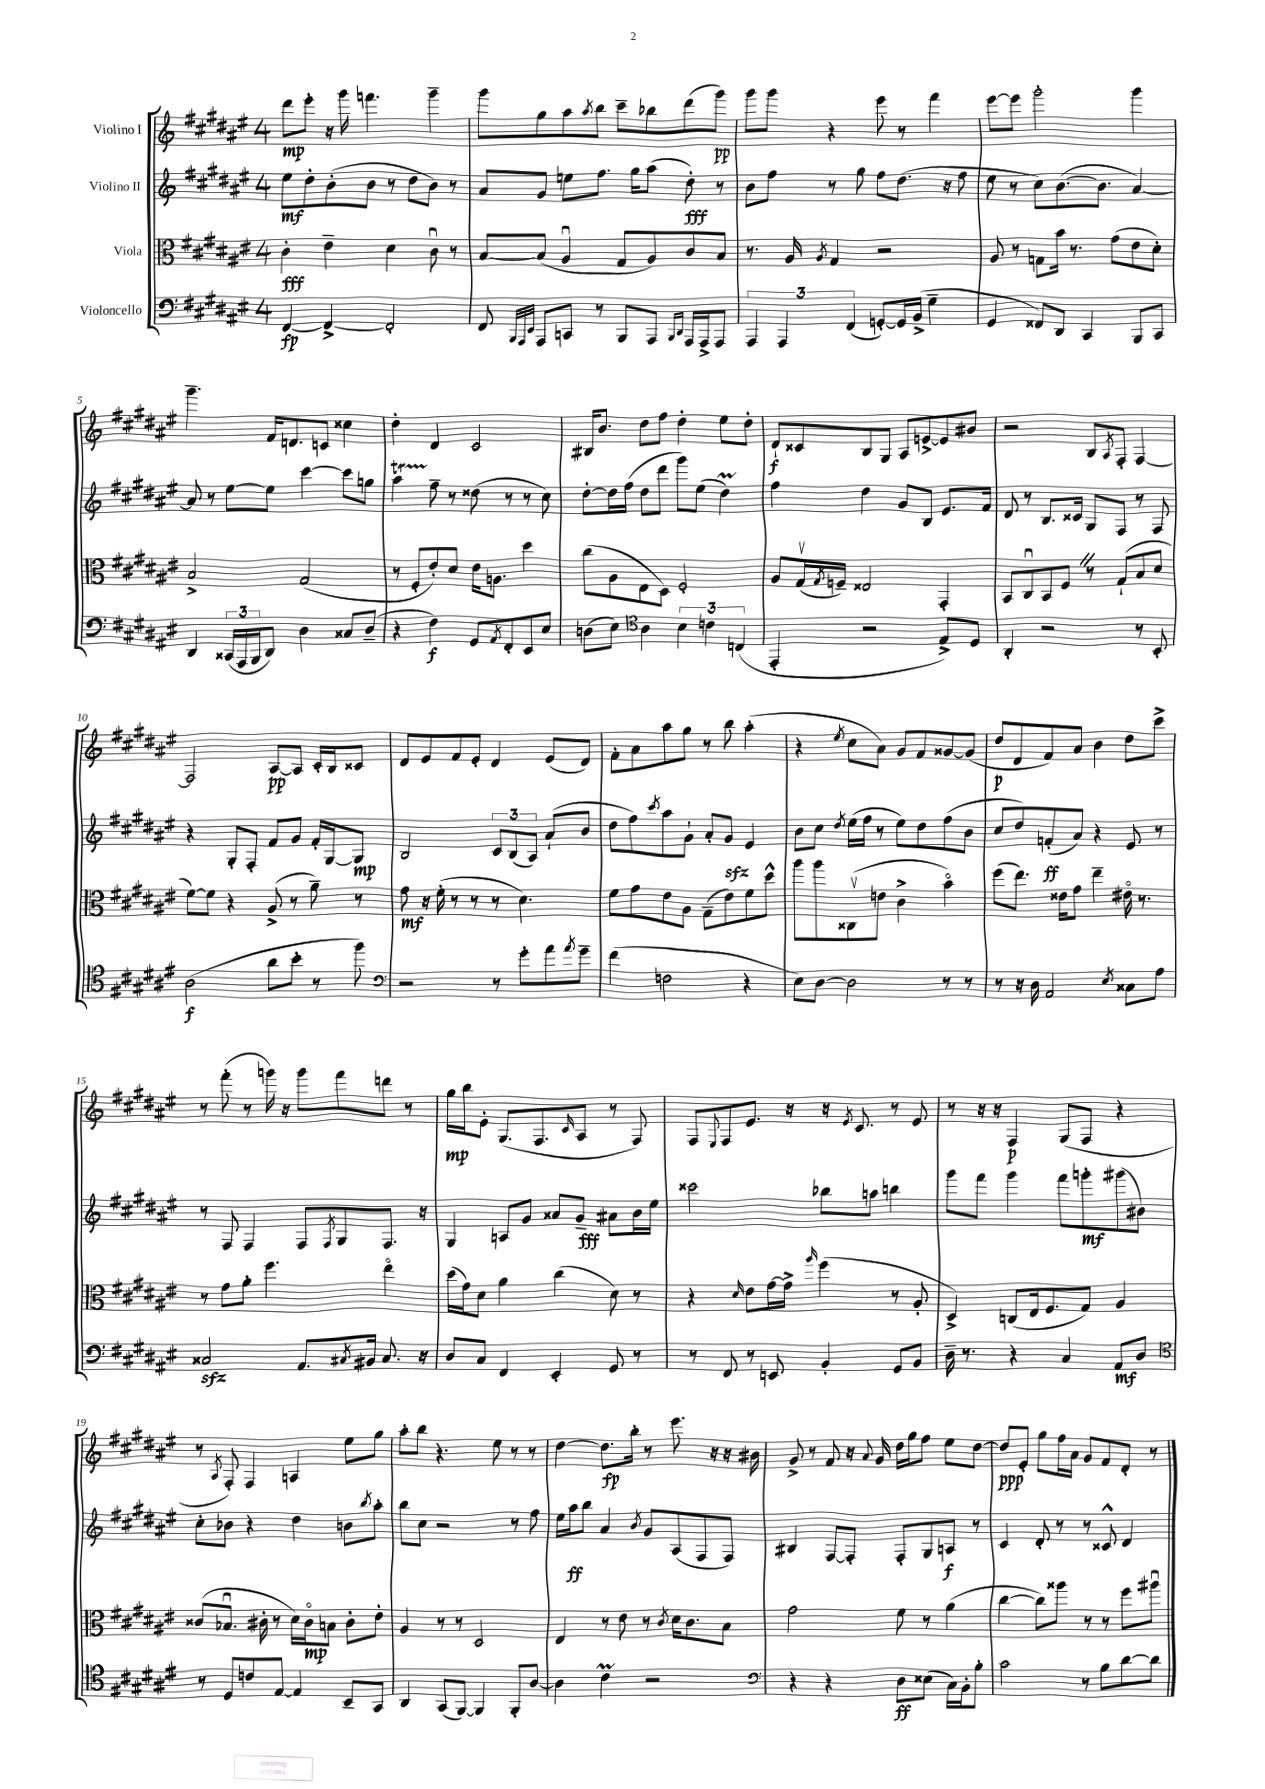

**kern	**dynam	**kern	**dynam	**kern	**dynam	**kern	**dynam
*part4	*part4	*part3	*part3	*part2	*part2	*part1	*part1
*staff4	*staff4	*staff3	*staff3	*staff2	*staff2	*staff1	*staff1
*I"Violoncello	*	*I"Viola	*	*I"Violino II	*	*I"Violino I	*
*clefF4	*	*clefC3	*	*clefG2	*	*clefG2	*
*k[f#c#g#d#a#e#]	*	*k[f#c#g#d#a#e#]	*	*k[f#c#g#d#a#e#]	*	*k[f#c#g#d#a#e#]	*
*M4/4	*	*M4/4	*	*M4/4	*	*M4/4	*
=1	=1	=1	=1	=1	=1	=1	=1
[4FF#/	fp	4c#'\	fff	8ee#\L	mf	8ddd#\L	mp
.	.	.	.	8dd#'\	.	8eee#'\J	.
4FF#^/_	.	4e#~\	.	(8b'\	.	16r	.
.	.	.	.	.	.	16ggg#\	.
.	.	.	.	8b\J	.	4.fffn\	.
2FF#'/]	.	4d#\	.	8r	.	.	.
.	.	.	.	8dd#\L	.	.	.
.	.	8c#u\	.	8b\J)	.	4ggg#~\	.
.	.	8r	.	8r	.	.	.
=2	=2	=2	=2	=2	=2	=2	=2
8FF#/	.	[8B/L	.	8a#/L	.	8ggg#\L	.
32qqBBB/LLL	.	.	.	.	.	.	.
32qqAAA#/	.	.	.	.	.	.	.
32qqEE#/JJJ	.	.	.	.	.	.	.
8AAA#/L	.	(8B/J]	.	8g#/J	.	8gg#\	.
8CCn/J	.	4A#u/	.	8een\L	.	8aa#\	.
.	.	.	.	.	.	8qaa#/	.
8r	.	.	.	8.ff#\J	.	8bb\J	.
8BBB/L	.	8G#/L	.	.	.	8ccc#~\L	.
.	.	.	.	16gg#\KL	.	.	.
8AAA#/J	.	8A#/)	.	(8aa#\J	.	8bb-X\	.
16qqBBB/LL	.	.	.	.	.	.	.
16qqDD#/JJ	.	.	.	.	.	.	.
16AAA#/LL	.	8c#/	.	8dd#'\)	fff	(8ddd#\	.
16AAA#^/J	.	.	.	.	.	.	.
8AAA#/J	.	8B/J	.	8r	.	8ggg#\J)	pp
=3	=3	=3	=3	=3	=3	=3	=3
6AAA#/	.	8.r	.	8b\L	.	8ggg#\L	.
.	.	.	.	8ff#\J	.	8ggg#\J	.
6AAA#/	.	.	.	.	.	.	.
.	.	16A#/	.	.	.	.	.
.	.	8qA#/	.	.	.	.	.
.	.	4G#/	.	8r	.	4r	.
(6FF#/	.	.	.	.	.	.	.
.	.	.	.	8gg#\	.	.	.
[8GGn'/L)	.	2r	.	8ff#\L	.	8eee#\	.
16GG/L]	.	.	.	(8.dd#\J	.	8r	.
(16BB^/JJ	.	.	.	.	.	.	.
4G#~\	.	.	.	.	.	4fff#\	.
.	.	.	.	16r	.	.	.
.	.	.	.	8ff#\	.	.	.
=4	=4	=4	=4	=4	=4	=4	=4
4GG#/	.	8A#/	.	8ee#\	.	[8eee#\L	.
.	.	8r	.	8r	.	8eee#\J]	.
8FF##X/L)	.	8Gn\L	.	8cc#\L)	.	2ggg#'\	.
8DD#/J	.	16b\Jk	.	([8.b\	.	.	.
.	.	8.r	.	.	.	.	.
4CC#/	.	.	.	.	.	.	.
.	.	.	.	8.b\J]	.	.	.
.	.	(8g#\L	.	.	.	.	.
8BBB/L	.	8e#\	.	[4a#/)	.	4ggg#\	.
8CC#/J	.	8d#'\J)	.	.	.	.	.
!!LO:LB:g=z
=5	=5	=5	=5	=5	=5	=5	=5
4DD#/	.	2B^/	.	8a#/]	.	4.ggg#~\	.
.	.	.	.	8r	.	.	.
(24CC##X/LL	.	.	.	[8ee#\L	.	.	.
24AAA#/	.	.	.	.	.	.	.
24BBB/J	.	.	.	.	.	.	.
8DD#/J)	.	.	.	8ee#\J]	.	16f#/KL	.
.	.	.	.	.	.	8.dn/	.
4D#\	.	(2G#/	.	[4ccc#\	.	.	.
.	.	.	.	.	.	8cn/J	.
8C##X/L	.	.	.	8ccc#\L]	.	4cc##X\	.
(8D#~/J	.	.	.	8ggn\J	.	.	.
=6	=6	=6	=6	=6	=6	=6	=6
4r	.	8r	.	4aa#t\	.	4dd#'\	.
.	.	8F#'/L	.	.	.	.	.
4F#\)	f	8e#'/)	.	8ff#~\	.	4d#/	.
.	.	8d#/J	.	8r	.	.	.
8GG#/L	.	16e#\KL	.	(8dd##X\	.	2c#/	.
.	.	8.An\J	.	.	.	.	.
8qAA#/	.	.	.	.	.	.	.
8FF#'/	.	.	.	8r	.	.	.
8EE#/	.	4dd#\	.	8r	.	.	.
8E#/J	.	.	.	8cc#\)	.	.	.
=7	=7	=7	=7	=7	=7	=7	=7
(8Dn\L	.	(8cc#\L	.	[8dd#'\L	.	16B#X/KL	.
.	.	.	.	.	.	8.b/J	.
8E#\J)	.	8A#\	.	16dd#\L]	.	.	.
.	.	.	.	(16ff#\JJ	.	.	.
*clefC4	*	*	*	*	*	*	*
4A#\	.	8E#\	.	8dd#\L	.	8dd#\L	.
.	.	8D#\J)	.	8ddd#\J	.	8ff#\J	.
6B\	.	2F#'/	.	8ggg#\L)	.	4dd#'\	.
.	.	.	.	(8ee#\J	.	.	.
6cn\	.	.	.	.	.	.	.
.	.	.	.	4dd#M\)	.	8ee#\L	.
(6Cn/	.	.	.	.	.	.	.
.	.	.	.	.	.	8dd#'\J	.
=8	=8	=8	=8	=8	=8	=8	=8
4EE#'/	.	8A#/L	.	4ff#\	.	8d#`/L	f
.	.	(16G#v/L	.	.	.	8c##X/	.
.	.	8qG#/	.	.	.	.	.
.	.	16Fn~/JJ)	.	.	.	.	.
2r	.	2E##X/	.	4dd#\	.	8B/	.
.	.	.	.	.	.	8G#/J	.
.	.	.	.	8g#/L	.	8A#/L	.
.	.	.	.	8B/J	.	[8en^/	.
8E#^/L)	.	4GG#'/	.	8.e#/L	.	8e/]	.
8D#/J	.	.	.	.	.	8b#X/J	.
.	.	.	.	16f#/Jk	.	.	.
=9	=9	=9	=9	=9	=9	=9	=9
4AA#'/	.	8BB/L	.	8d#/	.	2r	.
.	.	8C#u/	.	8r	.	.	.
2r	.	8BB/	.	8.B/L	.	.	.
.	.	8F#Z/J	.	.	.	.	.
.	.	.	.	16c##X/Jk	.	.	.
.	.	8r	.	8G#/L	.	8B/L	.
.	.	.	.	.	.	8qA#/	.
.	.	(8G#`/L	.	8F#/J	.	8F#'/J	.
8r	.	8B/	.	8r	.	[4F#/	.
8BB'/	.	8d#/J	.	8F#/	.	.	.
!!LO:LB:g=z
=10	=10	=10	=10	=10	=10	=10	=10
(2A#\	f	[8f#\L)	.	4r	.	2F#/]	.
.	.	8f#\J]	.	.	.	.	.
.	.	4r	.	8G#'/L	.	.	.
.	.	.	.	8F#'/J	.	.	.
8a#\L	.	(8A#^/	.	8f#/L	.	[8A#/L	pp
8b'\J	.	8r	.	8g#/J	.	8A#/J]	.
8r	.	8a#~\)	.	16f#'/LL	.	16c#'/LL	.
.	.	.	.	[16G#/J	.	16B/J	.
8ff#\)	.	8r	.	8G#/J]	mp	8c##X/J	.
=11	=11	=11	=11	=11	=11	=11	=11
*clefF4	*	*	*	*	*	*	*
2r	.	8g#\	mf	2B/	.	8d#/L	.
.	.	16r	.	.	.	8e#/	.
.	.	(16f#'\	.	.	.	.	.
.	.	8r	.	.	.	8f#/	.
.	.	8r	.	.	.	8e#'/J	.
8r	.	8r	.	12c#/L	.	4d#/	.
.	.	.	.	(12B/	.	.	.
8g#'\L	.	4.d#\)	.	.	.	.	.
.	.	.	.	12A#/J)	.	.	.
8a#\	.	.	.	(8a#`/L	.	(8e#/L	.
8qa#/	.	.	.	.	.	.	.
8g#~\J	.	.	.	8b/J	.	8d#/J)	.
=12	=12	=12	=12	=12	=12	=12	=12
(4f#\	.	8f#\L	.	8dd#\L	.	8f#'\L	.
.	.	8g#\	.	8ff#\)	.	8a#\	.
.	.	.	.	8qccc#/	.	.	.
2Fn\	.	8e#\	.	8aa#\	.	8aa#\	.
.	.	8A#\J	.	8g#`\J	.	8gg#\J	.
.	.	(8G#~\L	.	8a#'/L	.	8r	.
.	.	8e#\)	.	8g#zz/J	.	8bb\	.
4r	.	8f#\	.	4e#/	.	(4aa#'\	.
.	.	8dd#^^\J	.	.	.	.	.
=13	=13	=13	=13	=13	=13	=13	=13
8E#\L)	.	8aa#\L	.	8b\L	.	4r	.
[8D#\J	.	8aa#\	.	8cc#\J	.	.	.
.	.	.	.	8qdd#/	.	8qee#/	.
2D#\]	.	(8C##Xv\	.	(16ee#\LL	.	8cc#\L	.
.	.	.	.	16ff#\JJ	.	.	.
.	.	8en\J	.	8r	.	8a#\J)	.
.	.	4c#^\	.	8ee#\L)	.	8g#/L	.
.	.	.	.	8dd#\	.	8f#/	.
8r	.	4b\)	.	(8ff#\	.	[8g##X/	.
8r	.	.	.	8b\J	.	(8g##/J]	.
=14	=14	=14	=14	=14	=14	=14	=14
8r	.	(8ff#\L	.	8cc#/L	.	8dd#/L	p
16r	.	8.ee#\J)	.	8dd#/)	.	8d#/	.
16D#\	.	.	.	.	.	.	.
2AA#/	.	.	.	(8fn'/	ff	8f#/)	.
.	.	16e##X\KL	.	.	.	.	.
.	.	8g#\J	.	8a#/J)	.	8a#/J	.
.	.	4ee#~\	.	4r	.	4b\	.
8qE#/	.	.	.	.	.	.	.
8C##X\L	.	16e#X\	.	8e#/	.	8dd#\L	.
.	.	8.r	.	.	.	.	.
8A#\J	.	.	.	8r	.	8ccc#^\J	.
!!LO:LB:g=z
=15	=15	=15	=15	=15	=15	=15	=15
2C##Xzz/	.	8r	.	8r	.	8r	.
.	.	8g#\L	.	8F#/	.	(8fff#'\	.
.	.	8a#'\J	.	4F#/	.	8r	.
.	.	4.ff#\	.	.	.	16gggn\)	.
.	.	.	.	.	.	16r	.
8.AA#/L	.	.	.	8F#/L	.	8ggg\L	.
.	.	.	.	8qF#/	.	.	.
.	.	.	.	8G#/	.	8fff#\	.
8qC#X/	.	.	.	.	.	.	.
16BB#X/Jk	.	.	.	.	.	.	.
8.C#/	.	4ee#\	.	8.F#/J	.	8dddn\J	.
.	.	.	.	.	.	8r	.
16r	.	.	.	16r	.	.	.
=16	=16	=16	=16	=16	=16	=16	=16
8D#/L	.	(16dd#\LL	.	4G#/	.	16gg#\LL	mp
.	.	16g#\J)	.	.	.	16bb\J	.
8C#/J	.	8d#\J	.	.	.	8e#'\J	.
4FF#/	.	4a#\	.	8An/L	.	(8.G#/L	.
.	.	.	.	8g#/J	.	.	.
.	.	.	.	.	.	8.F#/	.
4EE#'/	.	(4cc#\	.	8a##X/L	.	.	.
.	.	.	.	.	.	16qqc#/	.
.	.	.	.	8g#~/J	fff	8A#/J	.
8GG#/	.	8d#\)	.	8a#X\L	.	8r	.
8r	.	8r	.	16b\L	.	8F#/)	.
.	.	.	.	16ee#\JJ	.	.	.
=17	=17	=17	=17	=17	=17	=17	=17
8r	.	4r	.	2ccc##X\	.	8F#/L	.
.	.	.	.	.	.	8qqE#/	.
8FF#/	.	.	.	.	.	8F#/	.
.	.	16qqd#/	.	.	.	.	.
8r	.	8e#\L	.	.	.	8.e#/J	.
8EEn/	.	[16g#\L	.	.	.	.	.
.	.	16g#^\JJ]	.	.	.	16r	.
.	.	16qqaa#/	.	.	.	.	.
4BB'/	.	(4ff#\	.	8bb-X\L	.	16r	.
.	.	.	.	.	.	8qe#/	.
.	.	.	.	.	.	8.c#/	.
.	.	.	.	8aan\J	.	.	.
8GG#/L	.	8r	.	4bbn\	.	8r	.
8BB/J	.	8A#'/	.	.	.	8e#/	.
=18	=18	=18	=18	=18	=18	=18	=18
16D#~\	.	4D#^/)	.	8ggg#\L	.	8r	.
8.r	.	.	.	.	.	.	.
.	.	.	.	8fff#\J	.	16r	.
.	.	.	.	.	.	16r	.
4r	.	(8Cn/L	.	4ggg#\	.	4F#/	p
.	.	16E#/k	.	.	.	.	.
.	.	8.F#/	.	.	.	.	.
4C#/	.	.	.	8fff#\L	.	(8G#/L	.
.	.	8G#/J)	.	8gggn'\	mf	8F#/J	.
8AA#/L	mf	4A#/	.	(8ggg#X\	.	4r	.
8D#/J	.	.	.	8b#X\J)	.	.	.
!!LO:LB:g=z
=19	=19	=19	=19	=19	=19	=19	=19
*clefC4	*	*	*	*	*	*	*
8r	.	(8c##X/L	.	8cc#'\L	.	8r	.
.	.	.	.	.	.	8qA#/	.
8D#/L	.	8.B-Xu/J	.	8b-X\J	.	8F#'/)	.
8cn/	.	.	.	4r	.	4F#/	.
.	.	16c#X'\	.	.	.	.	.
[8E#/J	.	8r	.	.	.	.	.
4E#/]	.	16d#\LL)	.	4dd#\	.	4An/	.
.	.	16c#\J	mp	.	.	.	.
.	.	8Bn\J	.	.	.	.	.
8BB~/L	.	8c#'\L	.	8bn\L	.	8ee#\L	.
.	.	.	.	8qbb/	.	.	.
8GG#/J	.	8e#'\J	.	8aa#'\J	.	8gg#\J	.
=20	=20	=20	=20	=20	=20	=20	=20
4AA#/	.	4A#/	.	8bb\L	.	8aa#'\L	.
.	.	.	.	8cc#\J	.	8bb\J	.
(8GG#/L	.	8r	.	2r	.	4.r	.
[8FF#/J)	.	8r	.	.	.	.	.
4FF#/]	.	2D#/	.	.	.	.	.
.	.	.	.	.	.	8ee#\	.
8FF#'/L	.	.	.	8r	.	8r	.
[8A#/J	.	.	.	8ff#\	.	8r	.
=21	=21	=21	=21	=21	=21	=21	=21
4A#\]	.	4E#/	.	16ee#\LL	.	[4dd#\	.
.	.	.	.	16aa#\J	ff	.	.
.	.	.	.	8bb\J	.	.	.
4c#M\	.	8r	.	4a#/	.	8.dd#\L]	fp
.	.	8e#\	.	.	.	.	.
.	.	.	.	.	.	16bb'\Jk	.
.	.	.	.	8qb/	.	.	.
2r	.	8r	.	8g#/L	.	8r	.
.	.	8qc#/	.	.	.	.	.
.	.	16d#\KL	.	(8A#/	.	8.eee#\	.
.	.	8.c#\	.	.	.	.	.
.	.	.	.	8F#/	.	.	.
.	.	.	.	.	.	16r	.
.	.	8B\J	.	8F#/J)	.	16r	.
.	.	.	.	.	.	16b#X\	.
=22	=22	=22	=22	=22	=22	=22	=22
*clefF4	*	*	*	*	*	*	*
4r	.	2g#\	.	4B#X/	.	8g#^/	.
.	.	.	.	.	.	8r	.
4r	.	.	.	[8F#/L	.	8f#/	.
.	.	.	.	8F#'/J]	.	16r	.
.	.	.	.	.	.	8qqa#/	.
.	.	.	.	.	.	16g#/	.
8D#\L	ff	8f#\	.	8F#'/L	.	16dd#\LL	.
.	.	.	.	.	.	16gg#\J	.
(8E##X\J	.	8r	.	8G#/	.	8ff#\J	.
16C#\LL)	.	(4a#\	.	8An/J	f	8ee#\L	.
16BB'\J	.	.	.	.	.	.	.
8B'\J	.	.	.	8r	.	[8dd#\J	.
=23	=23	=23	=23	=23	=23	=23	=23
2c#\	.	[4cc#\	.	4c#/	.	8dd#/L]	ppp
.	.	.	.	.	.	8e#'/J	.
.	.	8cc#\L])	.	8d#'/	.	8gg#\L	.
.	.	8aa##X\J	.	8r	.	16ff#\L	.
.	.	.	.	.	.	16a#\JJ	.
8r	.	8r	.	8r	.	8g#/L	.
8B\L	.	8r	.	8c##X^^/	.	8f#/	.
[8d#\	.	8ff#\L	.	4d#/	.	8d#'/J	.
8d#\J]	.	8aa#Xu\J	.	.	.	8r	.
==	==	==	==	==	==	==	==
*-	*-	*-	*-	*-	*-	*-	*-
